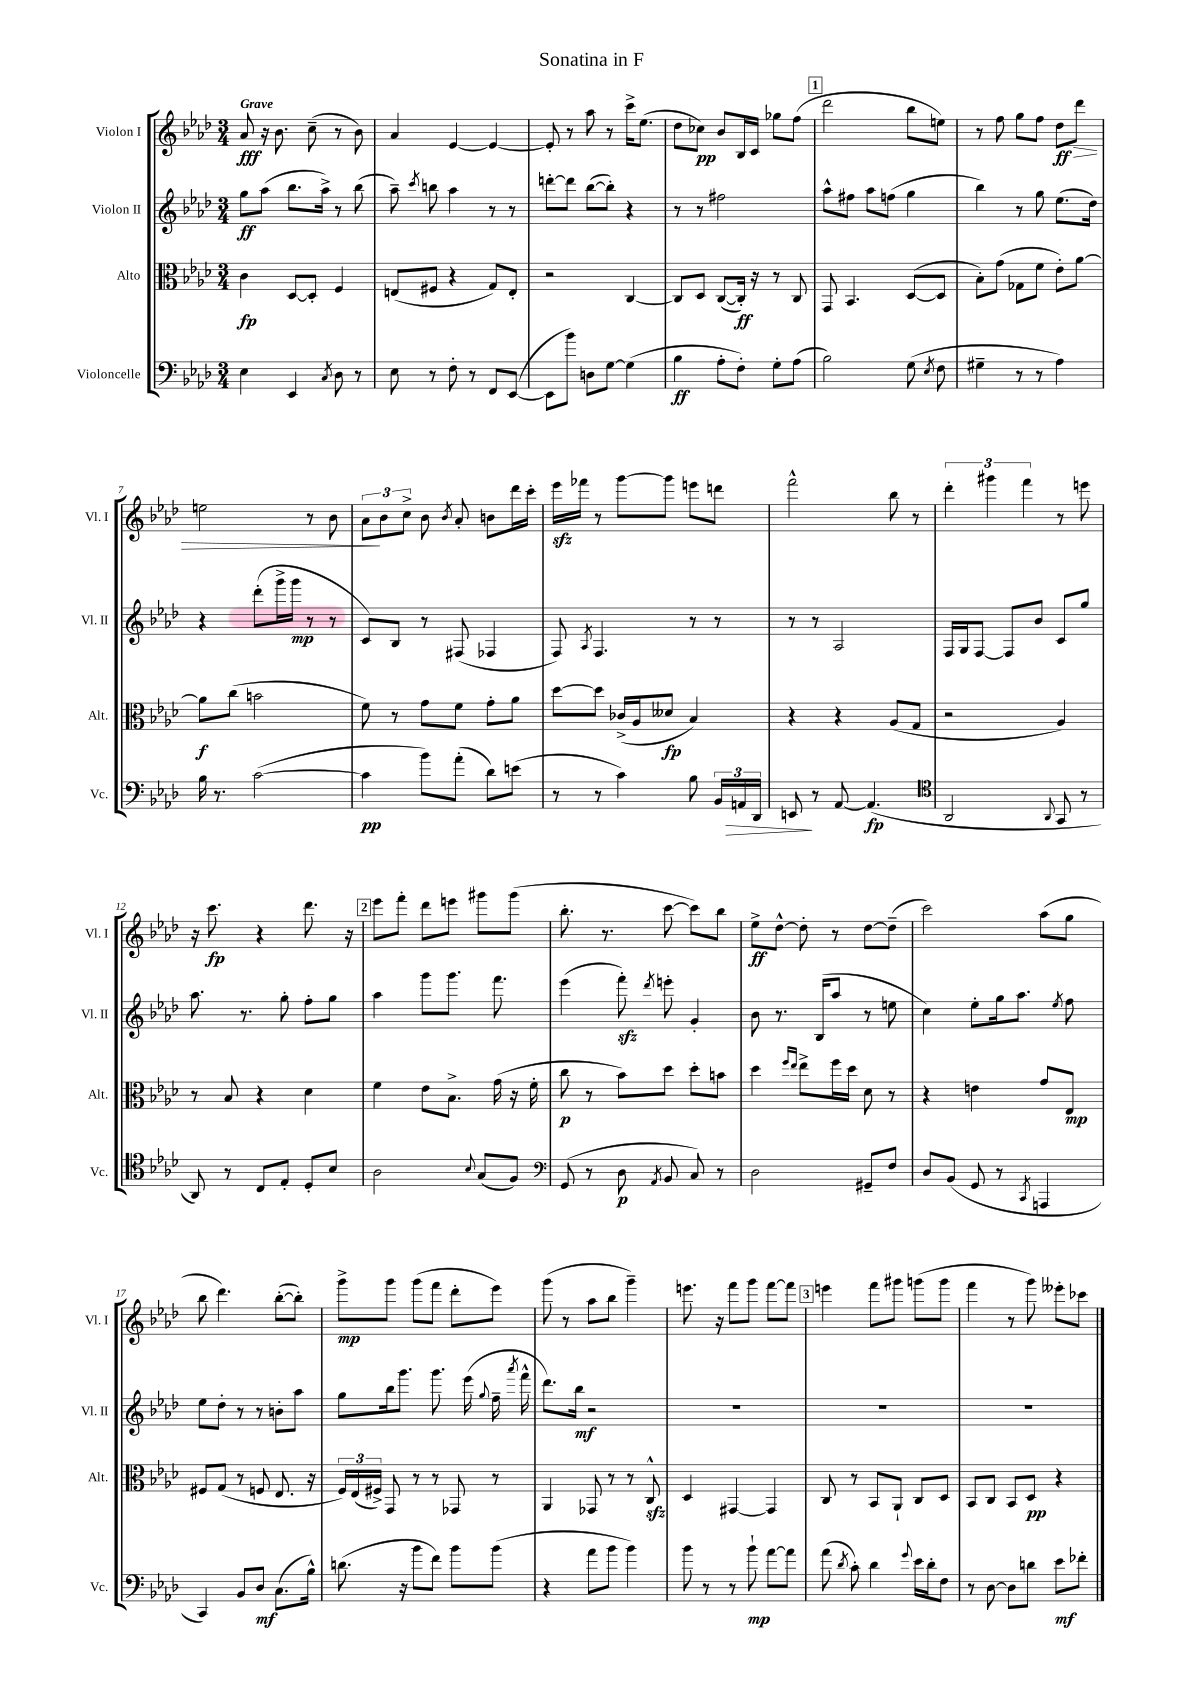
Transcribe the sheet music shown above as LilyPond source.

\header { title = "Sonatina in F" }
<<
\new StaffGroup <<
\new Staff = "s0" \with { instrumentName = "Violon I" shortInstrumentName = "Vl. I" } {
    \clef treble \key aes \major \numericTimeSignature \time 3/4 \tempo "Grave"
    \autoBeamOff aes'8\fff r16 bes'8. c''8--( r8 bes'8) |
    aes'4 ees'4~ ees'4~ |
    ees'8-. r8 aes''8 r8 c'''16[-> ees''8.]( |
    des''8[ ces''8]\pp) bes'8[ bes16 c'16] ges''8[ f''8]( |
    \mark \markup { \box "1" } des'''2 bes''8[ e''8]) |
    r8 f''8 g''8[ f''8] des''8[\ff\> des'''8] |
    e''2 r8 bes'8 |
    \tuplet 3/2 { aes'8[\! bes'8 c''8]-> } bes'8 \acciaccatura { bes'8 } aes'8-. b'8[ des'''16 c'''16]-. |
    ees'''16[\sfz fes'''16] r8 g'''8[~ g'''8] e'''8[ d'''8] |
    f'''2-^ bes''8 r8 |
    \tuplet 3/2 { des'''4-. gis'''4 f'''4 } r8 e'''8 |
    r16 c'''8.\fp r4 des'''8. r16 |
    \mark \markup { \box "2" } ees'''8[ f'''8]-. des'''8[ e'''8] gis'''8[ gis'''8]( |
    bes''8.-. r8. c'''8~ c'''8[) bes''8] |
    ees''8[->\ff des''8]~-^ des''8-. r8 des''8[~ des''8]--( |
    c'''2) aes''8[( g''8] |
    bes''8 des'''4.) bes''8[~-.( bes''8]-.) |
    g'''8[->\mp g'''8] g'''8[( f'''8] des'''8[-. ees'''8]) |
    g'''8( r8 aes''8[ bes''8] g'''4--) |
    e'''8. r16 f'''8[ g'''8] f'''8[~ f'''8] |
    \mark \markup { \box "3" } e'''4 f'''8[ gis'''8] g'''8[( g'''8] |
    f'''4 r8 g'''8) eeses'''8[-. ces'''8] \bar "|." |
}
\new Staff = "s1" \with { instrumentName = "Violon II" shortInstrumentName = "Vl. II" } {
    \clef treble \key aes \major \numericTimeSignature \time 3/4
    \autoBeamOff g''8[\ff aes''8]( bes''8.[ aes''16]->) r8 bes''8( |
    aes''8--) \acciaccatura { c'''8 } b''8 aes''4 r8 r8 |
    d'''8[~-. d'''8] bes''8[~( bes''8]-.) r4 |
    r8 r8 fis''2 |
    \mark \markup { \box "1" } aes''8[-^ fis''8] aes''8[ f''8]( g''4 |
    bes''4) r8 g''8 ees''8.[( des''16]) |
    r4 des'''8[-.( g'''16-> g'''16]\mp r8 r8 |
    c'8[) bes8] r8 fis8( fes4 |
    f8) \acciaccatura { aes8 } f4. r8 r8 |
    r8 r8 aes2 |
    f16[ g16 f8]~ f8[ bes'8] c'8[ g''8] |
    aes''8. r8. g''8-. f''8[-. g''8] |
    \mark \markup { \box "2" } aes''4 g'''8[ g'''8.] f'''8. |
    ees'''4( f'''8-.\sfz) \acciaccatura { des'''8 } e'''8-. g'4-. |
    bes'8 r8. bes16[( aes''8] r8 e''8 |
    c''4) ees''8[-. g''16 aes''8.] \acciaccatura { ees''8 } f''8 |
    ees''8[ des''8]-. r8 r8 b'8[-. aes''8] |
    g''8[ bes''16 g'''8.] g'''8. ees'''16( \appoggiatura { g''8 } f''16-- \acciaccatura { aes'''8 } f'''16-^ |
    des'''8.[) bes''16]\mf r2 |
    R2. |
    \mark \markup { \box "3" } R2. |
    R2. \bar "|." |
}
\new Staff = "s2" \with { instrumentName = "Alto" shortInstrumentName = "Alt." } {
    \clef alto \key aes \major \numericTimeSignature \time 3/4
    \autoBeamOff c'4\fp des8[~ des8]-. f4 |
    e8[( fis8] r4 g8[) e8]-. |
    r2 c4~ |
    c8[ des8] c8[~( c16]-.\ff) r16 r8 c8 |
    \mark \markup { \box "1" } g,8 bes,4. des8[~( des8] |
    bes8[-.) g'8]( ges8[ f'8] ees'8[-.) aes'8]~ |
    aes'8[\f c''8]( b'2 |
    f'8) r8 g'8[ f'8] g'8[-. aes'8] |
    des''8[~ des''8] ces'16[->( aes16 deses'8]\fp bes4) |
    r4 r4 aes8[( g8] |
    r2 aes4) |
    r8 bes8 r4 des'4 |
    \mark \markup { \box "2" } f'4 ees'8[ bes8.]-> g'16( r16 f'16-. |
    c''8\p r8 bes'8[) des''8] des''8[-. b'8] |
    des''4 \grace { f''16[ ees''16] } ees''8[-> f''16 des''16] des'8 r8 |
    r4 e'4 g'8[ ees8]\mp |
    fis8[ g8]( r8 f8 ees8. r16 |
    \tuplet 3/2 { f16[) ees16( fis16]->) } g,8 r8 r8 ges,8 r8 |
    aes,4 ges,8 r8 r8 c8-^\sfz |
    des4 gis,4~ gis,4 |
    \mark \markup { \box "3" } c8 r8 bes,8[ aes,8]-! c8[ des8] |
    bes,8[ c8] bes,8[ des8]\pp r4 \bar "|." |
}
\new Staff = "s3" \with { instrumentName = "Violoncelle" shortInstrumentName = "Vc." } {
    \clef bass \key aes \major \numericTimeSignature \time 3/4
    \autoBeamOff ees4 ees,4 \acciaccatura { c8 } des8 r8 |
    ees8 r8 f8-. r8 f,8[ ees,8]~( |
    ees,8[ bes'8]) d8[ g8]~ g4( |
    bes4\ff aes8[-. f8]-.) g8[-. aes8]( |
    \mark \markup { \box "1" } bes2) g8( \acciaccatura { ees8 } f8 |
    gis4-- r8 r8 aes4) |
    bes16 r8. c'2~( |
    c'4\pp bes'8[) aes'8]-.( des'8[) e'8]( |
    r8 r8 c'4) bes8 \tuplet 3/2 { bes,16[ a,16\> des,16] } |
    e,8\! r8 aes,8~ aes,4.\fp( |
    \clef tenor aes,2 \appoggiatura { aes,8 } g,8 r8 |
    aes,8) r8 c8[ ees8]-. des8[-. bes8] |
    \mark \markup { \box "2" } aes2 \appoggiatura { bes8 } g8[( f8]) |
    \clef bass g,8( r8 des8\p \acciaccatura { aes,8 } bes,8 c8) r8 |
    des2 gis,8[-- f8] |
    des8[ bes,8]( g,8 r8 \acciaccatura { c,8 } a,,4 |
    c,4) bes,8[ des8]\mf c8.[( bes16]-^) |
    d'8.( r16 bes'8[ f'8]) bes'8[ bes'8]( |
    r4 aes'8[ bes'8] bes'4) |
    bes'8 r8 r8 bes'8-!\mp aes'8[~ aes'8] |
    \mark \markup { \box "3" } aes'8( \acciaccatura { des'8 } c'8-.) des'4 \appoggiatura { g'8 } ees'16[ des'16-. f8] |
    r8 des8~ des8[ d'8] ees'8[\mf fes'8]-. \bar "|." |
}
>>
>>
